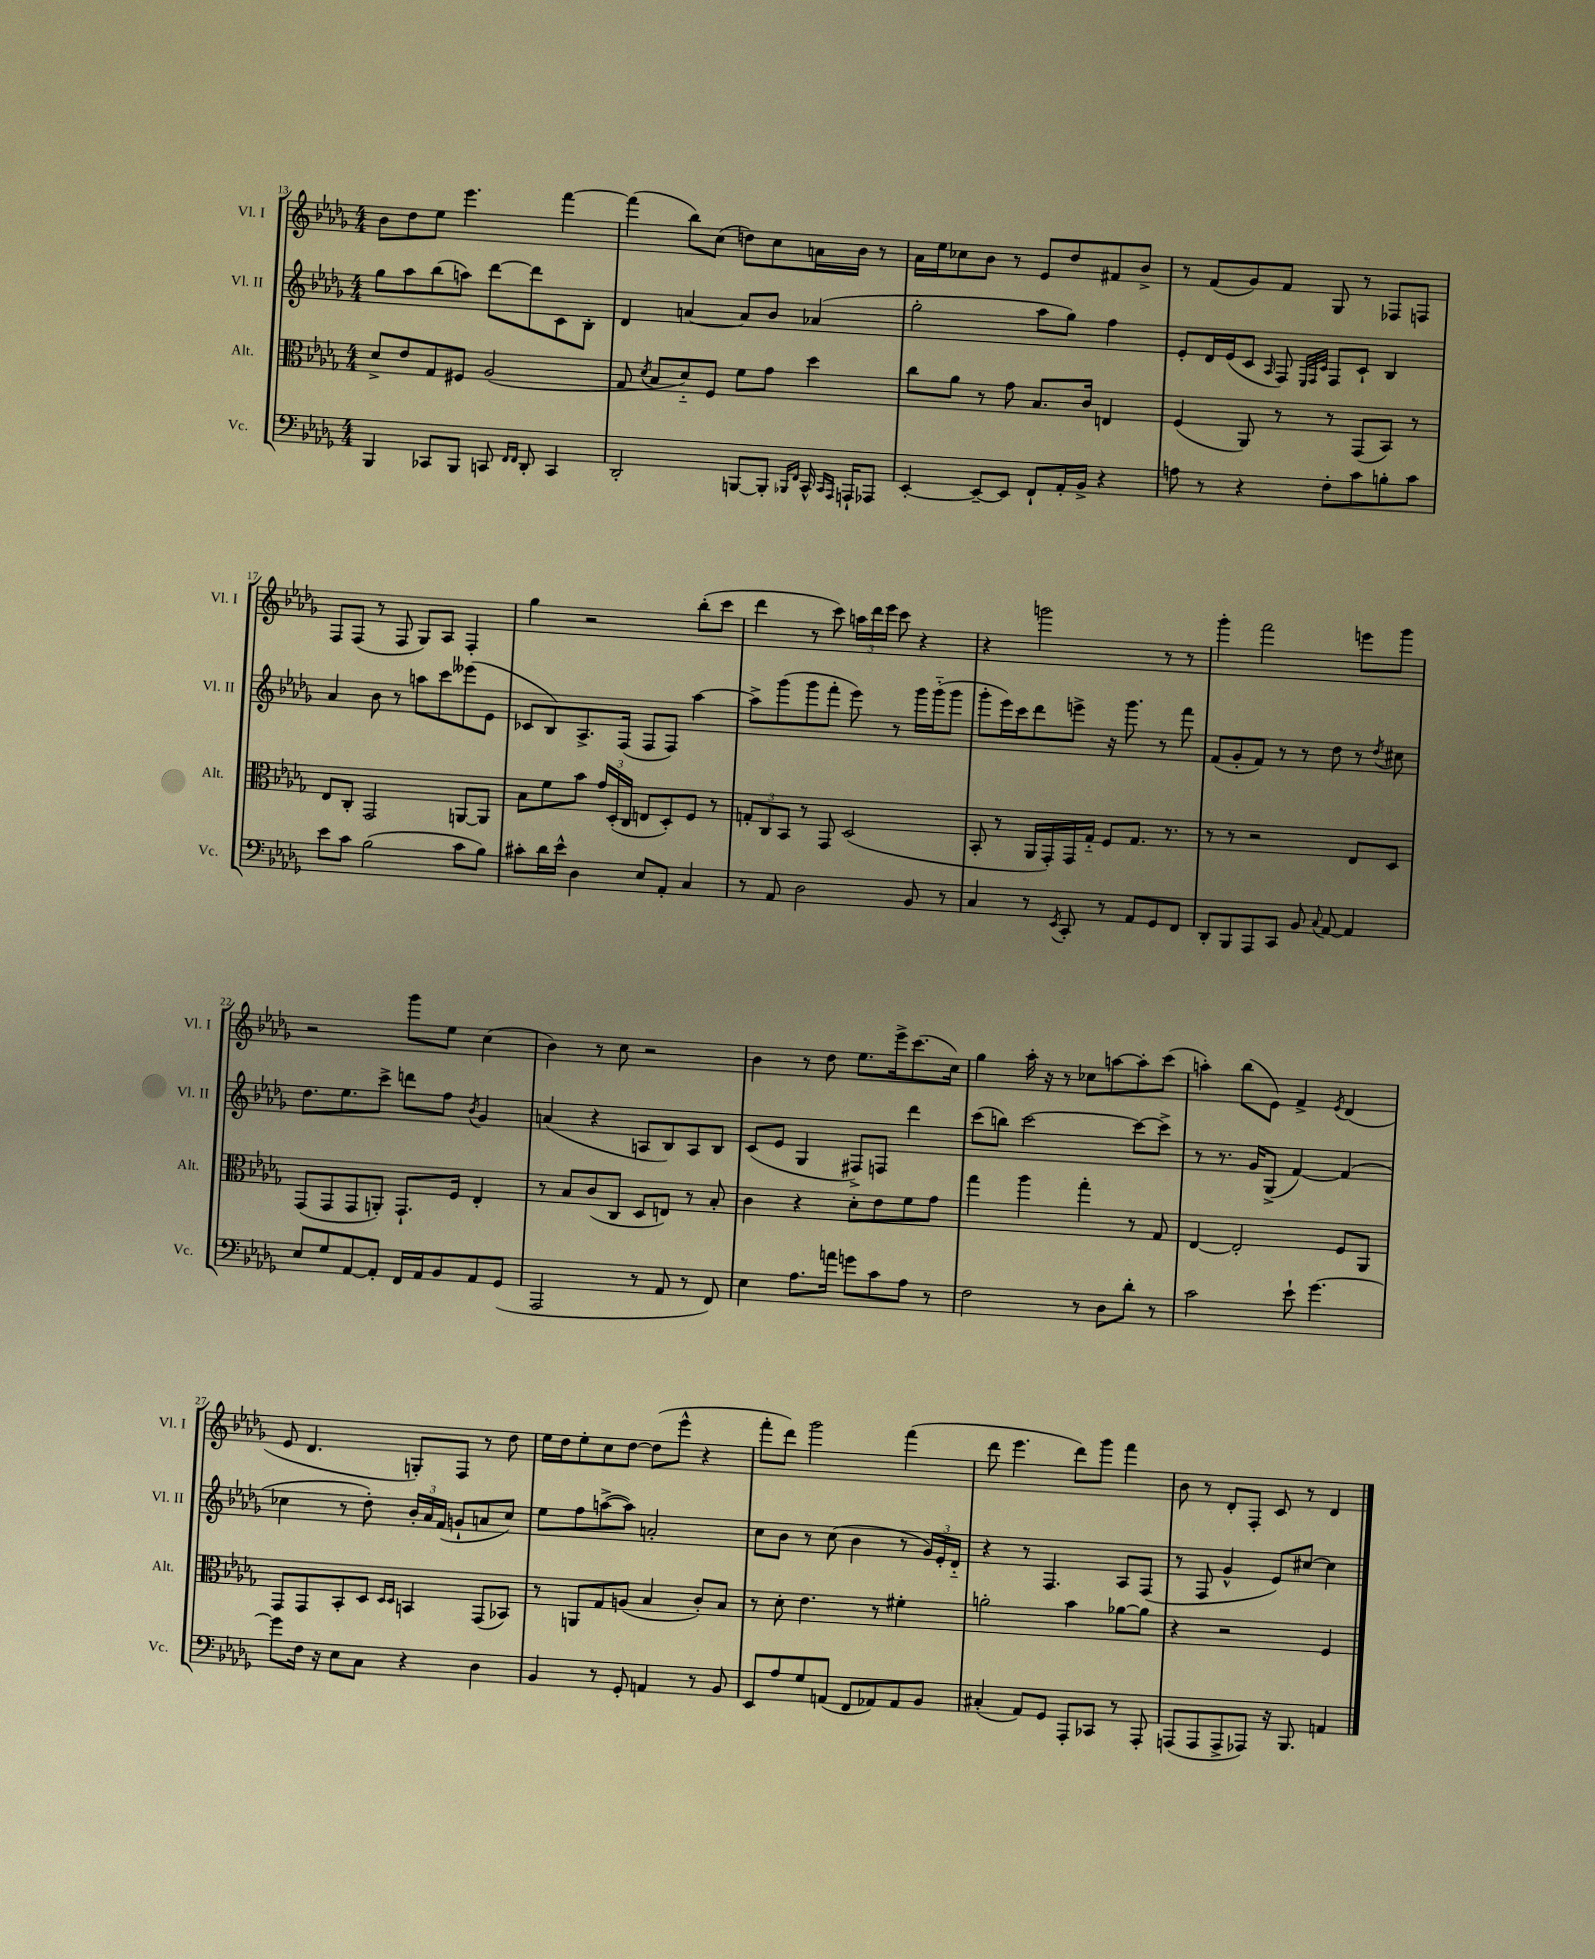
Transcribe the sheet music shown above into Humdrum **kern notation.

**kern	**kern	**kern	**kern
*staff4	*staff3	*staff2	*staff1
*clefF4	*clefC3	*clefG2	*clefG2
*k[b-e-a-d-g-]	*k[b-e-a-d-g-]	*k[b-e-a-d-g-]	*k[b-e-a-d-g-]
*M4/4	*M4/4	*M4/4	*M4/4
4BBB-	8d-^	8gg-	8b-
.	8e-	8aa-	8dd-
8CC-	8G-	(8bb-	8ee-
8BBB-	8F#	8aa)	4.eee-
8CC	(2A-	[8ddd-	.
16qqFF	.	.	.
16qqFF	.	.	.
8DD-'	.	8ddd-]	.
4CC	.	8c	[4fff
.	.	8B-'	.
=	=	=	=
2DD-'	8G-	4d-	(4fff]
.	8qd-	.	.
.	8B-	.	.
.	8d-'~)	[4a	8bb-)
.	8F	.	(8cc
[8BBB	8f	8a]	8dd)
8BBB']	8g-	8b-	8cc
16qqBBB-	.	.	.
16qqFF	.	.	.
16CC^^	4dd-	(4a-	16a
16qqCC	.	.	.
16qqAAA-	.	.	.
16AAA`	.	.	16b-
8AAA-	.	.	8r
=	=	=	=
[4EE-'	8cc	2gg-'	16a-
.	.	.	16ee-
.	8a-	.	8cc-
8EE-~_	8r	.	8b-
8EE-]	8g-	.	8r
8FF`	8.B-	8aa-	8e-
16AA-'	.	8gg-)	8dd-
16BB-^	16c	.	.
4r	4E	4ff	8f#
.	.	.	8b-^
=	=	=	=
8A	(4F	8e-'	8r
8r	.	16d-	(8f
.	.	(16e-	.
4r	8AA-)	8c	8g-)
.	.	16qqA-	.
.	8r	8F)	8f
.	.	32qqE-	.
.	.	32qqF	.
.	.	32qqc	.
8F'	8r	8F	8G-
8c	(8GG-	8c`	8r
8B'	8BB-)	4B-	8F-
8c	8r	.	8F
=	=	=	=
8e-	8E-	4a-	8F
8c	8C'	.	(8F
(2B-	2GG-	8b-	8r
.	.	8r	8F
.	.	8aa	8G-)
.	.	8ccc	8A-
8c	[8AA	(8eee--	4F'
8B-)	8AA]	8e-	.
=	=	=	=
8c#'	8B-	8c-	4gg-
16d-	8f	8B-)	.
16e-^^	.	.	.
4D-	8b-	8.A-^	2r
.	24g-	.	.
.	(24D-'	.	.
.	.	(16F	.
.	24C	.	.
8E-	8E	8F	.
8AA-'	8D-')	8F)	.
4C	8F	[4aa-	(8bb-'
.	8r	.	8ccc
=	=	=	=
8r	12G'	8aa-^]	4ddd-
.	12C	.	.
8AA-	.	(8ggg-	.
.	12BB-	.	.
2D-	8r	8ggg-	8r
.	8GG-	8fff'	8ccc)
.	(2D-	8eee-)	24aa
.	.	.	24ddd-
.	.	.	24eee-
.	.	8r	8ccc
8BB-	.	16ggg-	4r
.	.	(16ggg-'~	.
8r	.	8ggg-	.
=	=	=	=
4C	8BB-'	8ggg-'	4r
.	8r	16eee-)	.
.	.	16ccc	.
8r	16AA-	8ddd-	2ggg
.	16GG-')	.	.
8qEE-	.	.	.
8CC'	16GG-	8eee^	.
.	16G-'~	.	.
8r	8F	16r	.
.	.	8.ggg-	.
8AA-	8.G-	.	.
8GG-	.	8r	8r
.	8.r	.	.
8FF	.	8fff	8r
=	=	=	=
8DD-'	8r	(8f	4ggg-'
8BBB-	8r	8g-'	.
8AAA-	2r	8f)	2fff
8CC	.	8r	.
8BB-	.	8r	.
8qqC	.	.	.
[8AA-	.	8dd-	.
4AA-]	8E-	8r	8eee
.	.	8qdd-	.
.	8D-	8cc#	8ggg-
=	=	=	=
8E-	(8GG-	8.dd-	2r
8G-	8GG-	.	.
.	.	8.ee-	.
[8AA-	8GG-	.	.
8AA-']	8AA')	8ccc^	.
16FF	8.GG-`	8ddd	8ggg-
16AA-	.	.	.
8BB-	.	8ff	8ee-
.	16F	.	.
.	.	8qb-	.
8AA-	4E-'	4g-	(4cc
(8GG-	.	.	.
=	=	=	=
2AAA-	8r	(4a	4b-)
.	8B-	.	.
.	(8c	4r	8r
.	8C	.	8cc
8r	8D-	8A	2r
8AA-	8E)	8B-)	.
8r	8r	8A	.
8FF)	8B-'	8B-	.
=	=	=	=
4E-	4c	(8c	4b-
.	.	8e-	.
8.A-	4r	4G-	8r
.	.	.	8dd-
16a	.	.	.
8g	8d-'	8F#^)	8.ee-
8c	8e-	8F	.
.	.	.	16eee-^
8A-	8f	4ddd-	(8.ccc
8r	8g-	.	.
.	.	.	16cc)
=	=	=	=
2F	4gg-	(8ccc	4gg-
.	.	8bb)	.
.	4aa-	[2ccc	16aa-'
.	.	.	16r
.	.	.	8r
8r	4gg-'	.	8cc-
8D-	.	.	[8aa
8d-'	8r	8ccc_	8aa']
8r	8G-	8ccc^]	(8ccc
=	=	=	=
2c	[4E-	8r	4aa')
.	.	8.r	.
.	2E-']	.	(8bb-
.	.	16g-	.
.	.	(8G-^	8e-)
8e-`	.	[4f)	4f^
[4.g-	.	.	.
.	.	.	8qe-
.	8F	(4f]	(4d-
.	8AA-	.	.
=	=	=	=
8g-]	8GG-	4cc-	8e-
16F	8GG-	.	4.d-
16r	.	.	.
8E-	8BB-'	8r	.
8C	8D-	8dd-')	.
.	16qqD-	.	.
.	16qqD-	.	.
4r	4BB	24b-'	8G')
.	.	24a-	.
.	.	(24f	.
.	.	8g`	8F
4D-	(8GG-	8a	8r
.	8BB-)	8cc-)	8dd-
=	=	=	=
4BB-	8r	8ee-	16ee-
.	.	.	16dd-
.	8AA	8ff	8ee-'
8r	8G-	([8aa^	8cc
8GG-'	(8A	8aa])	[8dd-
4AA	4B-	2a'	(8dd-]
.	.	.	8eee-^^
8r	8c')	.	4r
8BB-	8B-	.	.
=	=	=	=
8EE-	8r	8cc	8fff'
8A-	8d-'	8b-	8ddd-)
8G-	4.e-	8r	2ggg-
(8AA	.	(8cc	.
8FF	.	4b-	.
8AA-)	8r	.	.
8AA-	4f#'	8r	(4fff
8BB-	.	24g-)	.
.	.	24e-'	.
.	.	24d-'~	.
=	=	=	=
(4C#'	2a'	4r	8ddd-
.	.	.	4.eee-
8AA-)	.	8r	.
8GG-	.	4.F	.
8AAA-'	4b-	.	8ddd-)
8CC-	.	.	8ggg-
8r	[8a-	8A-	4fff
8AAA-'	8a-]	(8F	.
=	=	=	=
(8AAA	4r	8r	8b-
8AAA	.	8F	8r
8AAA^	2r	4g-^^	8d-'
8AAA-)	.	.	8F'
16r	.	8e-)	8c
8.BBB-	.	.	.
.	.	[8cc#	8r
4AA	4F	4cc#]	4d-
==	==	==	==
*-	*-	*-	*-
